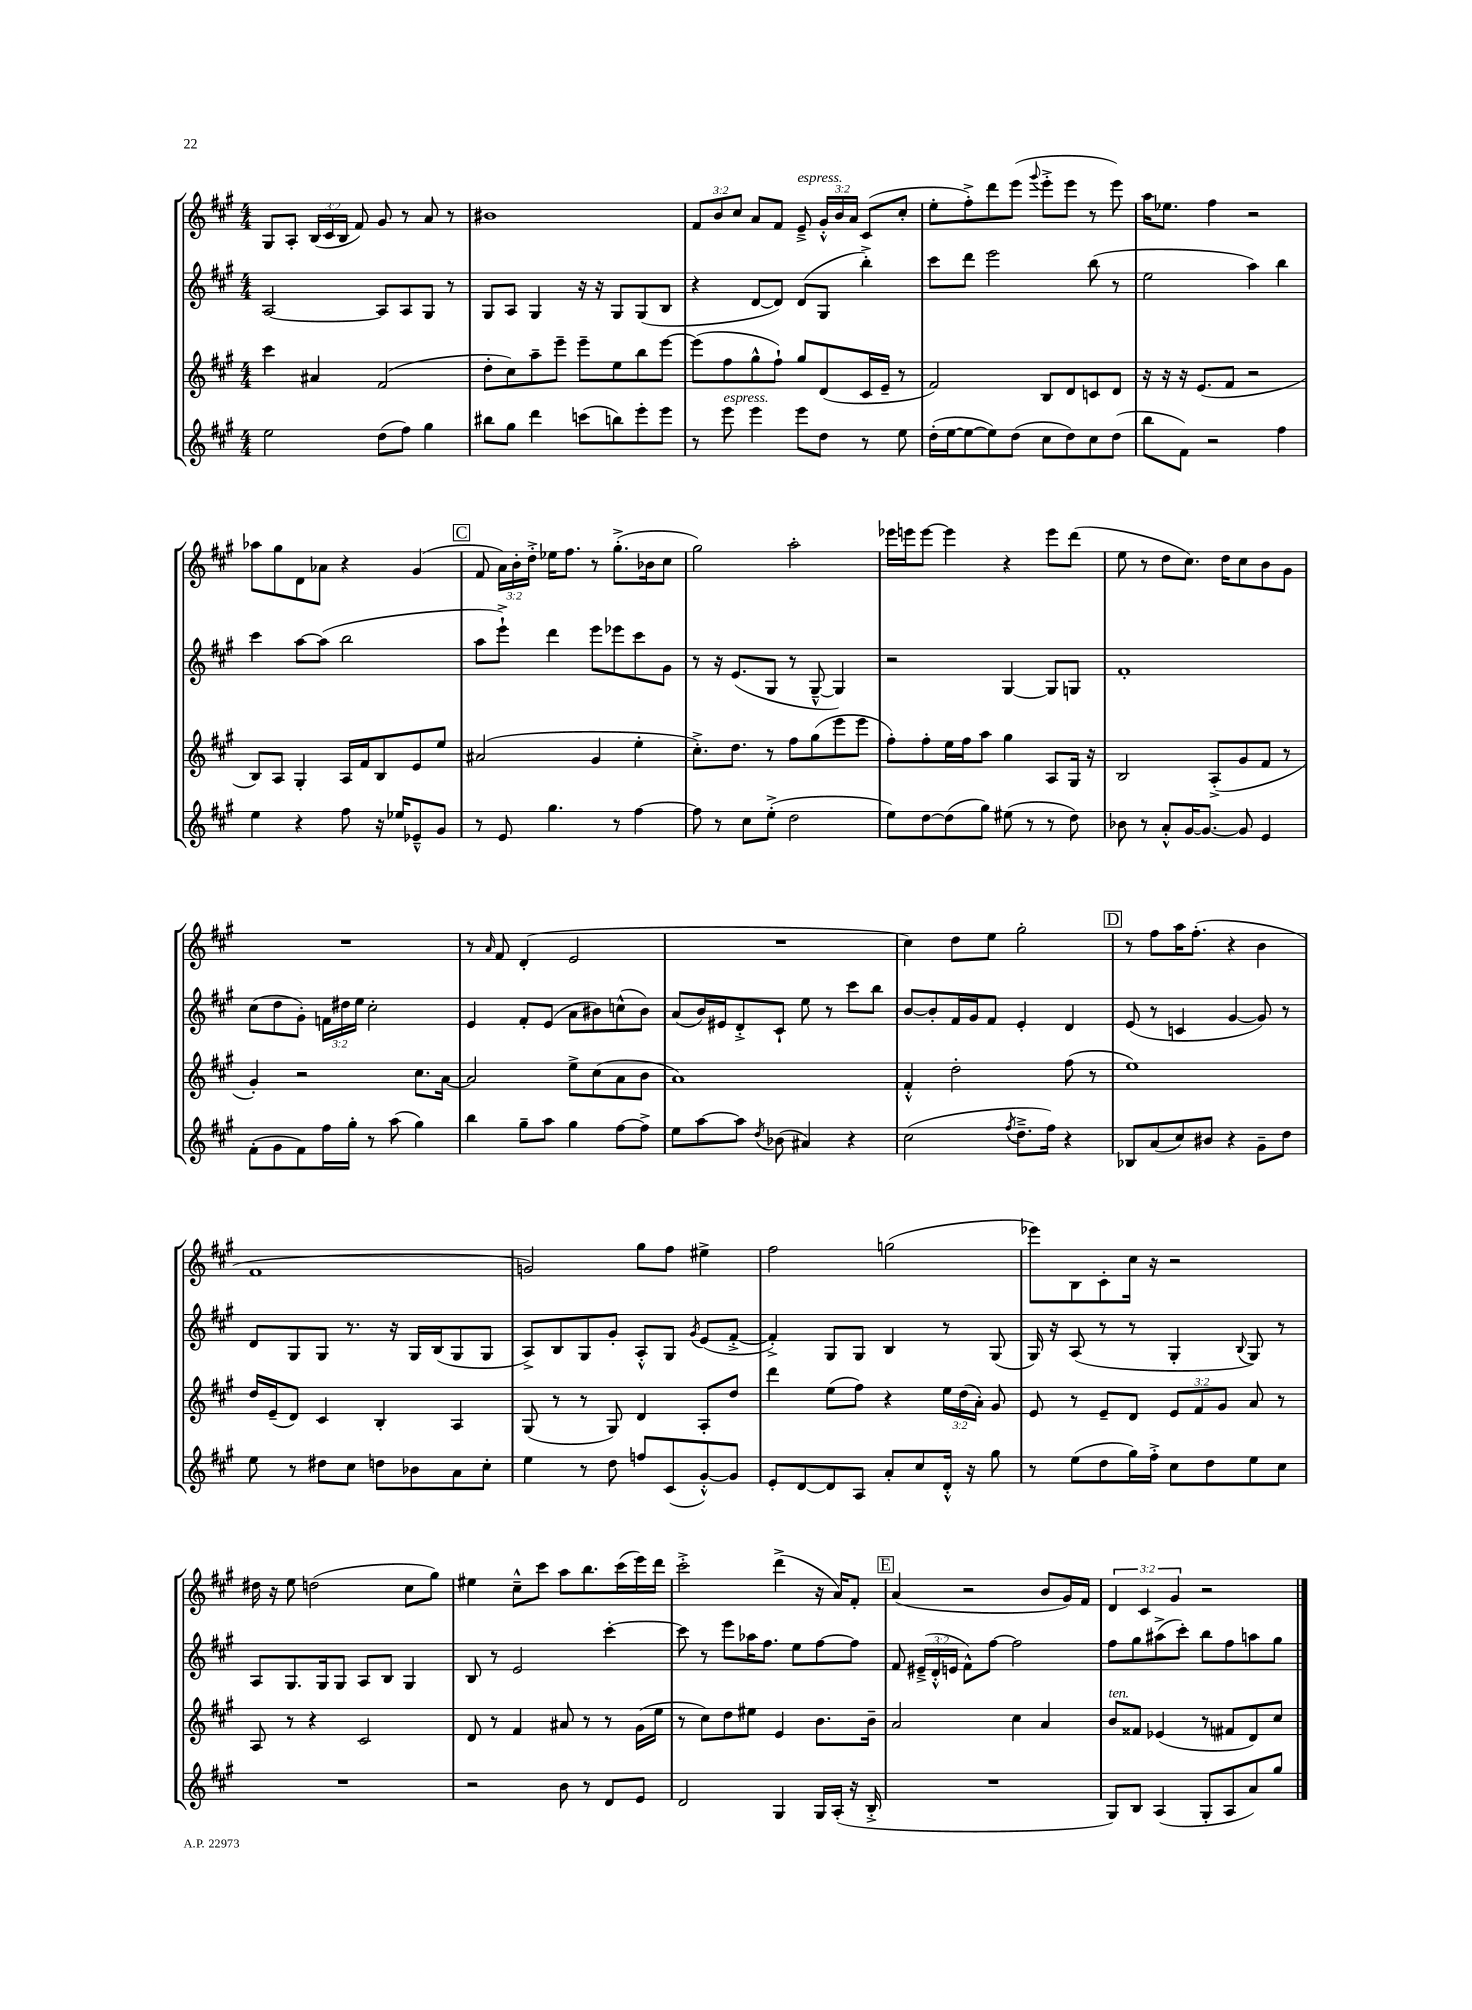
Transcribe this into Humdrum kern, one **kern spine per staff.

**kern	**kern	**kern	**kern
*staff4	*staff3	*staff2	*staff1
*clefG2	*clefG2	*clefG2	*clefG2
*k[f#c#g#]	*k[f#c#g#]	*k[f#c#g#]	*k[f#c#g#]
*M4/4	*M4/4	*M4/4	*M4/4
2ee	4ccc#	[2A	8G#
.	.	.	8A'
.	4a#	.	(24B
.	.	.	24c#
.	.	.	24B
.	.	.	8f#)
(8dd	(2f#	8A]	8g#
8ff#)	.	8A	8r
4gg#	.	8G#	8a
.	.	8r	8r
=	=	=	=
8bb#	8dd'	8G#	1b#
8gg#	8cc#)	8A	.
4ddd	8aa~	4G#	.
.	8eee~	.	.
(8ccc	8eee~	16r	.
.	.	16r	.
8bb)	8ee	8G#	.
8eee'	8bb	(8G#	.
8eee	[8eee	8B	.
=	=	=	=
8r	(8eee]	4r	12f#
.	.	.	12b
8eee	8ff#	.	.
.	.	.	12cc#
4eee	8gg#^^	[8d	8a
.	8ff#`)	8d])	8f#
8eee	8gg#	(8d	8e~^
8dd	(8d	8G#	24g#'^^
.	.	.	24b
.	.	.	24a
8r	16c#	4bb'^)	(8c#
.	16e~	.	.
8ee	8r	.	8cc#'
=	=	=	=
(16dd'	2f#)	8ccc#	8ee'
[16ee	.	.	.
8ee_	.	8ddd	8ff#'^)
8ee])	.	2eee	8ddd
(8dd	.	.	(8eee
.	.	.	8qqggg#
8cc#	8B	.	8eee'^
8dd)	8d	.	8eee
8cc#	8c	(8bb	8r
(8dd	8d	8r	8eee)
=	=	=	=
8bb	16r	2ee	16aa
.	16r	.	8.ee-
8f#)	16r	.	.
.	(8.e	.	.
2r	.	.	4ff#
.	8f#	.	.
.	2r	4aa)	2r
4ff#	.	4bb	.
=	=	=	=
4ee	8B)	4ccc#	8aa-
.	8A	.	8gg#
4r	4G#'	[8aa	8d
.	.	(8aa]	8a-
8ff#	16A	2bb	4r
.	16f#	.	.
16r	8B	.	.
16ee-	.	.	.
8e-~^^	8e	.	(4g#
8g#	8ee	.	.
=	=	=	=
8r	(2a#	8aa	8f#
8e	.	8eee`^)	24a)
.	.	.	24b'
.	.	.	24dd'^
4.gg#	.	4ddd	16ee-
.	.	.	8.ff#
.	4g#	8eee	8r
8r	.	8eee-	(8.gg#'^
[4ff#	4ee'	8ccc#	.
.	.	.	16b-
.	.	8g#	8cc#
=	=	=	=
8ff#]	8.cc#'^)	8r	2gg#)
8r	.	16r	.
.	8.dd	(8.e	.
8cc#	.	.	.
(8ee'^	8r	8G#	.
2dd	8ff#	8r	2aa'
.	(8gg#	[8G#~^^	.
.	8eee	4G#])	.
.	8eee	.	.
=	=	=	=
8ee)	8ff#')	2r	16eee-
.	.	.	16eee
[8dd	8ff#'	.	[8eee
(8dd]	16ee	.	4eee]
.	16ff#	.	.
8gg#)	8aa	.	.
(8ee#	4gg#	[4G#	4r
8r	.	.	.
8r	8A	8G#]	8eee
8dd)	16G#	8G	(8ddd
.	16r	.	.
=	=	=	=
8b-	2B	1f#'	8ee
8r	.	.	8r
8a'^^	.	.	8dd
[16g#	.	.	8.cc#)
8.g#_	.	.	.
.	(8A'^	.	.
.	.	.	16dd
8g#]	8g#	.	8cc#
4e	8f#	.	8b
.	8r	.	8g#
=	=	=	=
(8f#'	4g#')	(8cc#	1r
8g#	.	8dd	.
8f#)	2r	8g#')	.
16ff#	.	24f	.
.	.	24dd#	.
16gg#'	.	.	.
.	.	24ee	.
8r	.	2cc#'	.
(8aa	.	.	.
4gg#)	8.cc#	.	.
.	[16a	.	.
=	=	=	=
4bb	2a]	4e	8r
.	.	.	16qqa
.	.	.	8f#
8gg#~	.	8f#'	(4d'
8aa	.	(8e	.
4gg#	8ee^	8a	2e
.	(8cc#	8b#)	.
[8ff#	8a	(8cc^^	.
8ff#^]	8b	8b#)	.
=	=	=	=
8ee	1a)	(8a	1r
[8aa	.	16b)	.
.	.	16e#	.
8aa]	.	8d'^	.
8qdd	.	.	.
(8b-	.	8c#`	.
4a#)	.	8ee	.
.	.	8r	.
4r	.	8ccc#	.
.	.	8bb	.
=	=	=	=
(2cc#	4f#'^^	[8b	4cc#)
.	.	8b']	.
.	2dd'	16f#	8dd
.	.	16g#	.
.	.	8f#	8ee
8qff#	.	.	.
8.dd~^	.	4e'	2gg#'
16ff#)	.	.	.
4r	(8ff#	4d	.
.	8r	.	.
=	=	=	=
8B-	1ee)	(8e	8r
(8a	.	8r	8ff#
8cc#)	.	4c	16aa
.	.	.	(8.ff#'
8b#	.	.	.
4r	.	[4g#	4r
8g#~	.	8g#])	4b
8dd	.	8r	.
=	=	=	=
8ee	16dd	8d	1f#
.	(16e~	.	.
8r	8d)	8G#	.
8dd#	4c#	8G#	.
8cc#	.	8.r	.
8dd	4B'	.	.
.	.	16r	.
8b-	.	16G#	.
.	.	(16B	.
8a	4A	8G#	.
8cc#'	.	8G#	.
=	=	=	=
4ee	(8G#	8A^)	2g)
.	8r	8B	.
8r	8r	8G#	.
8dd	8G#)	8g#'	.
8ff	4d	8A'^^	8gg#
(8c#	.	8G#	8ff#
.	.	8qg#	.
[8g#'^^)	8A'	(8e	4ee#^
8g#]	8dd	[8f#'^	.
=	=	=	=
8e'	4ddd	4f#'^])	2ff#
[8d	.	.	.
8d]	(8ee	8G#	.
8A	8ff#)	8G#	.
8a'	4r	4B	(2gg
8cc#	.	.	.
16d'^^	24ee	8r	.
.	(24dd	.	.
16r	.	.	.
.	24a')	.	.
8gg#	8g#	(8G#	.
=	=	=	=
8r	8e	16G#)	8eee-)
.	.	16r	.
(8ee	8r	(8A	8B
8dd	8e~	8r	8c#'
16gg#)	8d	8r	16cc#
16ff#'^	.	.	16r
8cc#	12e	4G#'	2r
.	12f#	.	.
8dd	.	.	.
.	12g#	.	.
.	.	8qqB	.
8ee	8a	8G#)	.
8cc#	8r	8r	.
=	=	=	=
1r	8A	8A	16dd#
.	.	.	16r
.	8r	8.G#	8ee
.	4r	.	(2dd
.	.	16G#	.
.	.	8G#	.
.	2c#	8A	.
.	.	8B	.
.	.	4G#	8cc#
.	.	.	8gg#)
=	=	=	=
2r	8d	8B	4ee#
.	8r	8r	.
.	4f#	2e	8cc#~^^
.	.	.	8ccc#
8b	8a#	.	8aa
8r	8r	.	8.bb
8d	8r	[4ccc#'	.
.	.	.	(16ccc#
8e	(16g#	.	16eee)
.	16ee	.	16ddd
=	=	=	=
2d	8r	8ccc#]	2ccc#'^
.	8cc#)	8r	.
.	8dd	8eee	.
.	8ee#	16aa-	.
.	.	8.ff#	.
4G#	4e	.	(4ddd^
.	.	8ee	.
16G#	8.b	[8ff#	16r
(16A'	.	.	16a)
16r	.	8ff#]	8f#'
16B'^	16b~	.	.
=	=	=	=
1r	2a	8f#	(4a
.	.	(24e#~^	.
.	.	24d'^^	.
.	.	24e	.
.	.	8f#^^)	2r
.	.	[8ff#	.
.	4cc#	2ff#]	.
.	4a	.	8b
.	.	.	16g#)
.	.	.	16f#
=	=	=	=
8G#)	8b	8ff#	6d
8B	8f##	8gg#	.
.	.	.	6c#
(4A	(4e-	(8aa#^	.
.	.	.	6g#
.	.	8ccc#')	.
8G#'	8r	8bb	2r
8A	8f#	8ff#	.
8a)	8d)	8aa	.
8gg#	8cc#	8gg#	.
==	==	==	==
*-	*-	*-	*-
